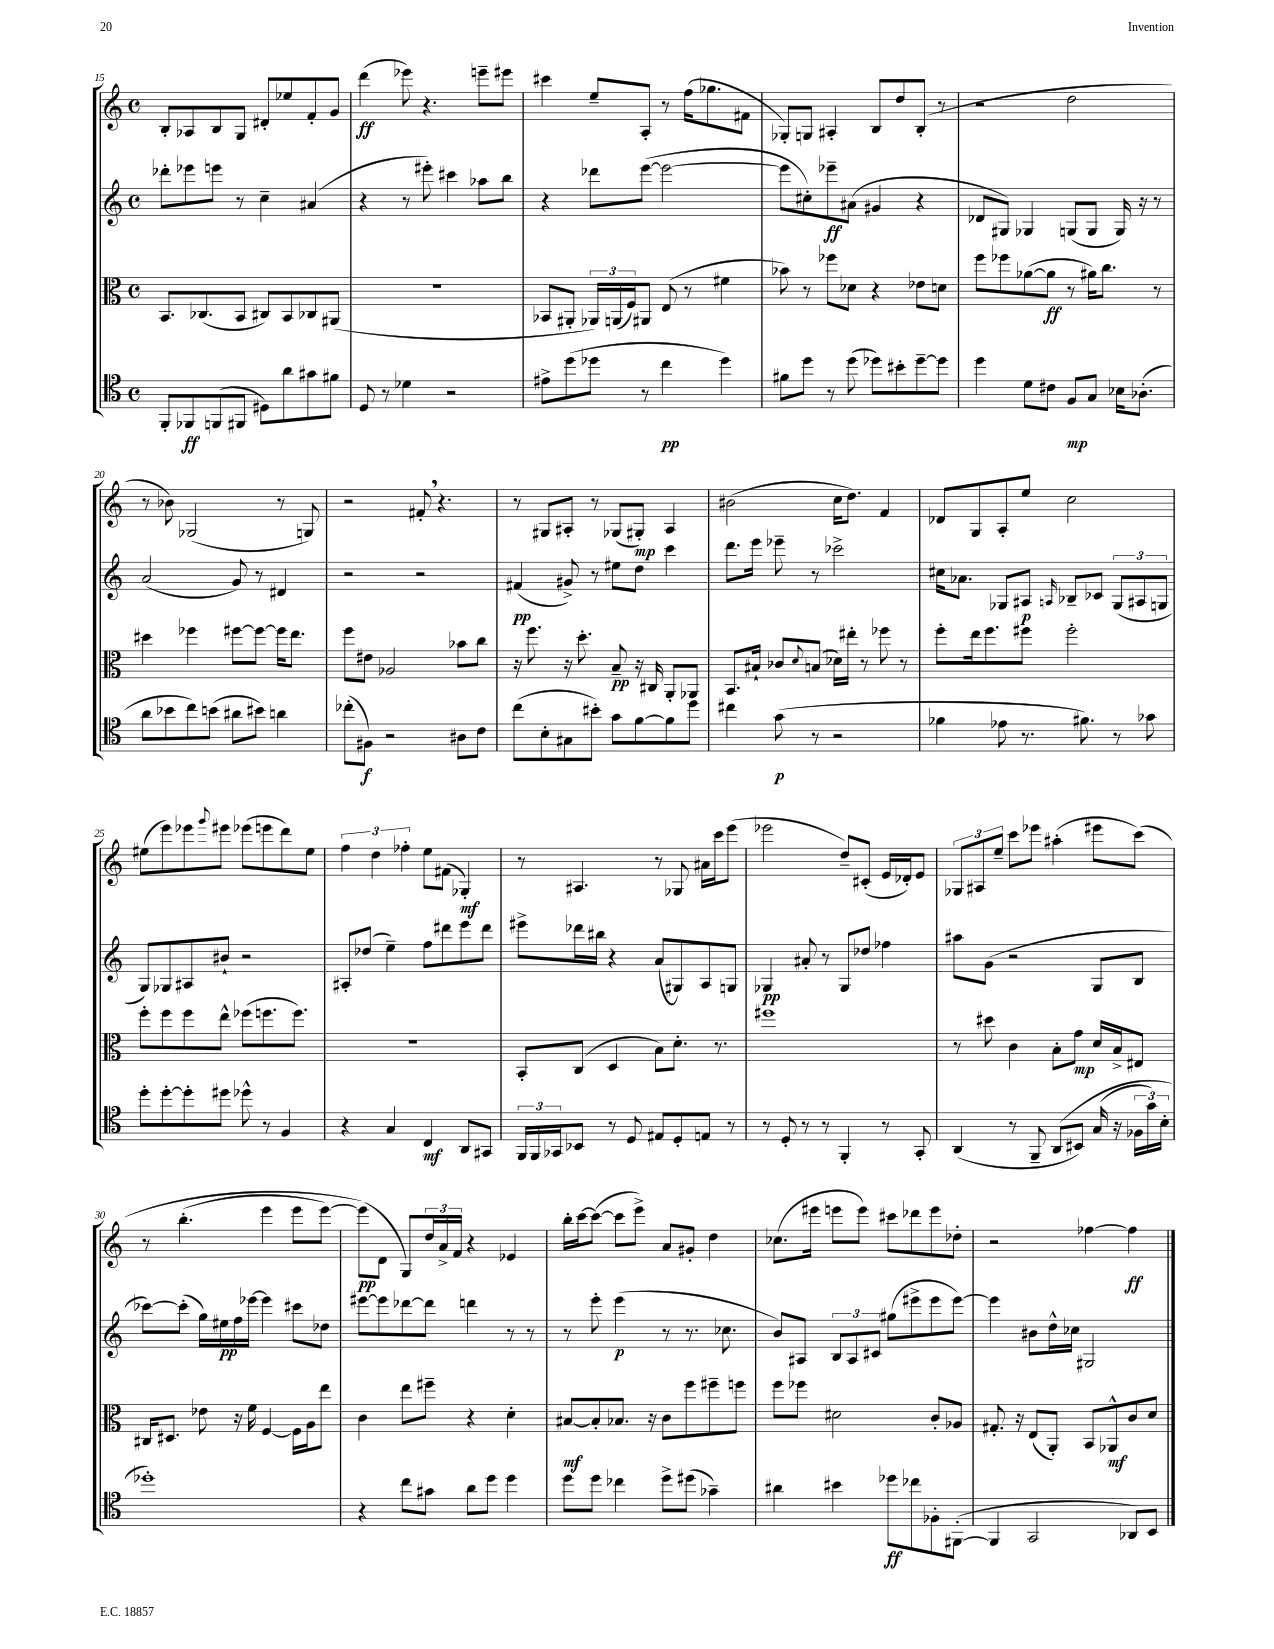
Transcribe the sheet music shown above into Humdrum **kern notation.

**kern	**kern	**kern	**kern
*staff4	*staff3	*staff2	*staff1
*clefC4	*clefC3	*clefG2	*clefG2
*k[]	*k[]	*k[]	*k[]
*M4/4	*M4/4	*M4/4	*M4/4
*met(c)	*met(c)	*met(c)	*met(c)
8FF'/L	8.BB/L	8ddd-'\L	8B'/L
8FF-/	.	8eee-\	8A-/
.	(8.C-/	.	.
(8FF/	.	8eee\J	8B/
8FF#/J	8BB/J	8r	8G/J
8D#\L)	8C#/L)	4cc~\	8d#'/L
8a\	8BB/	.	8ee-/
8g#\	8C-/	(4a#/	8f'/
8f#\J	(8AA#/J	.	8g/J
=	=	=	=
8D/	1r	4r	(4ddd\
8r	.	.	.
4d-\	.	8r	8eee-\)
.	.	8eee#'\)	4.r
2r	.	4ccc#\	.
.	.	8aa-\L	8eee~\L
.	.	8bb\J	8eee#\J
=	=	=	=
8e#^\L	8BB-/L	4r	4ccc#\
(8dd\	8AA#'/J	.	.
8dd-\J	24AA-/LL)	8ddd-\L	8ee~/L
.	(24AA/	.	.
.	24F/J)	.	.
8r	8AA#/J	([8eee\J	8A'/J
4cc\	(8E/	2eee\_	8r
.	8r	.	(16ff\LK
.	.	.	8.gg-\
4dd-\)	4f#\	.	.
.	.	.	8f#\J
=	=	=	=
8f#\L	8b-\)	8eee\]L	8G-'/L)
8dd\J	8r	8cc#'\)	8G/J
8r	8ff-\L	8eee-~\	4A#'/
(8dd\	8d-\J	(8a#\J	.
8dd-\L)	4r	4g#/	8B/L
8b#'\	.	.	8dd/
[8dd-~\	8e-\L	4r	(8B'/J
8dd-\]J	8d\J	.	8r
=	=	=	=
4dd\	8ff\L	8d-/L	2r
.	8ff-\	8G#/J)	.
8d\L	([8a-\	4G-/	.
8c#\J	8a-\]J	.	.
8F/L	8r	(8G/L	2dd\
8G/J	16a#\LK)	8G/J	.
.	8.cc\J	.	.
16B-\LK	.	16G/)	.
(8.A-'\J	.	16r	.
.	8r	8r	.
=	=	=	=
8a\L	4dd#\	(2a/	8r
8b-\	.	.	8b-\)
8cc\)	4ff-\	.	(2G-/
(8b\J	.	.	.
8a#\L	[8ff#\L	8g/)	.
8b#\J)	8ff#\_J	8r	.
4a\	16ff#\]LK	4d#/	8r
.	8.ee\J	.	.
.	.	.	8G/)
=	=	=	=
(8cc-'\L	8ff\L	2r	2r
8F#\J)	8e#\J	.	.
2r	2A-/	.	.
.	.	2r	8f#'/
.	.	.	4.r
8A#\L	8b-\L	.	.
8c\J	8cc\J	.	.
=	=	=	=
(8cc\L	16r	(4f#/	8r
.	8.ff\	.	.
8B'\	.	.	8G#/L
8G#\	16r	8g#^/)	8A#'/J
.	8.dd'\	.	.
8b#'\J)	.	8r	8r
8g\L	8B~/	8ee#\L	(8G-/L
[8f\	16r	8dd\J	8G#'/J)
.	16C#/	.	.
8f\]	8AA'/L	4ccc\	4A#/
8dd\J	8AA-/J	.	.
=	=	=	=
4cc#\	8.BB/L	8.ddd\L	(2b#\
.	16B#`/Jk	16eee\Jk	.
(8g\	8c-/L	8eee-~\	.
.	8qqd/	.	.
8r	(8B/J	8r	.
2r	16d-\LL)	2ccc-^\	16cc\LK
.	16ee#'\JJ	.	8.dd\J)
.	8r	.	.
.	8ff-\	.	4f/
.	8r	.	.
=	=	=	=
4f-\	8ff'\L	16cc#\LK	8d-/L
.	.	8.a-\J	.
.	16ee\k	.	8G/
.	8.ff\	.	.
8e-\	.	8G-/L	8A'/
8.r	8ff#\J	8A#/J	8ee/J
.	.	16qqA/	.
.	2ff#'\	8B-~/L	2cc\
8.f#\)	.	.	.
.	.	8c-/J	.
8r	.	(12G-/L	.
.	.	12A#/	.
8g-\	.	.	.
.	.	12G/J	.
=	=	=	=
8dd'\L	8ff'\L	8G/L)	(8ee#\L
[8dd'\	8ff\	8G-/	8eee\)
8dd'\]	8ff\	8A#/	8eee-\
.	.	.	8qqggg/
8dd#\J	8ee^^\J	8b#`/J	8eee#\J
8dd-^^\	(8ff-\L	2r	(8eee-\L
8r	8.ff\	.	8eee\
4F/	.	.	8ddd\)
.	8.ff\J)	.	.
.	.	.	8ee#\J
=	=	=	=
4r	1r	8A#'/L	6ff\
.	.	(8dd-/J	.
.	.	.	6dd\
4G/	.	4ee~\)	.
.	.	.	6ff-'\
4C/	.	8ff\L	8ee\L
.	.	8ddd#\	(8f#\J
8AA/L	.	8eee\	4G-'/)
8GG#/J	.	8ddd#\J	.
=	=	=	=
24FF/LL	8BB'/L	8eee#^\L	8r
24FF/	.	.	.
24GG-/J	.	.	.
8BB-/J	(8C/J	16ddd-\L	4.A#/
.	.	16bb#\JJ	.
8r	4D/	4r	.
8D/	.	.	.
8E#/L	8B\L)	(8a/L	8r
8D'/	8.d'\J	8G#/)	8G-/
8E/J	.	8A/	16a#\LL
.	8.r	.	16ccc\J
8r	.	8G/J	(8eee\J
=	=	=	=
8r	1ff#	4G-/	2eee-\
8D'/	.	.	.
8r	.	8a#'/	.
8r	.	8r	.
4FF'/	.	8G-/L	8dd~/L)
.	.	8dd-/J	(8c#'/J
8r	.	4ff-\	16e/LL
.	.	.	16d-'/J)
8GG'/	.	.	8e/J
=	=	=	=
(4AA/	8r	8aa#\L	12G-/L
.	.	.	12A#/
.	8dd#\	(8g\J	.
.	.	.	12ee~/J
8r	4c\	2r	8ccc\L
8FF~/	.	.	8eee-\J
&(8AA/L	8B'\L	.	(4aa#'\
8BB#/J)	8g\J	.	.
(16G/	16d/LL	8G/L	8eee#\L
16r	16B^/J	.	.
24F-\LL	8E#/J	8B/J	&(8ccc\J)
24g\)	.	.	.
24B'\JJ	.	.	.
=	=	=	=
1dd-'&)	16C#/LK	[8ccc-\L)	8r
.	8.D#/J	.	.
.	.	(8ccc-'\]J	(4.bb'\
.	8e-\	16gg\LL)	.
.	.	16ee#\	.
.	16r	16ff\	.
.	16f\	[16eee-\JJ	.
.	[4F/	4eee-\]	4eee\
.	16F\]LL	8ccc#\L	8eee\L
.	16A\J	.	.
.	8ee\J	8dd-\J	[8eee\J)
=	=	=	=
4r	4c\	[8eee#\L	(8eee\]L&)
.	.	8eee#\]	8d\J
8cc\L	8ee\L	[8ddd-\	8G/L)
8g#\J	8ff#~\J	8ddd-\]J	24dd/L
.	.	.	24a^/
.	.	.	24f/JJ
8a\L	4r	4ddd\	4r
8dd\J	.	.	.
4dd\	4d'\	8r	4e-/
.	.	8r	.
=	=	=	=
8dd\L	[8B#/L	8r	16bb'\LL
.	.	.	[16ccc\J
8dd\J	8B#'/]	8eee'\	(8ccc\_J
4cc-\	8.B-/J	(4eee\	8ccc\]L
.	.	.	8eee^\J)
.	16r	.	.
8dd^\L	8c\L	8r	8a/L
(8dd#\J	8ff\	8.r	8g#'/J
4g-~\)	8ff#~\	.	4dd\
.	.	8.cc-\	.
.	8ff\J	.	.
=	=	=	=
4a#\	8ff\L	8b/L)	(8.cc-\L
.	8ff-\J	8A#/J	.
.	.	.	16eee#\Jk
4b#\	2d#\	12B/L	8eee\L
.	.	12A#/	.
.	.	.	8eee\J)
.	.	12c#/J	.
8dd-\L	.	(8gg#\L	8ccc#\L
8cc-\	.	8eee#^\	8ddd-\
8F-'\	8c'/L	8eee#\	8eee\
([8FF#'\J	8A-/J	[8eee#\J)	8dd-'\J
=	=	=	=
4FF#/]	8.G#'/	4eee#\]	2r
.	16r	.	.
2GG/	(8E/L	8b#\L	.
.	8AA'/J)	16dd^^\L	.
.	.	16cc-\JJ	.
.	8BB/L	2G#/	[4ff-\
.	8AA-^^/	.	.
8AA-/L)	8c/	.	4ff-\]
8BB/J	8d/J	.	.
==	==	==	==
*-	*-	*-	*-
